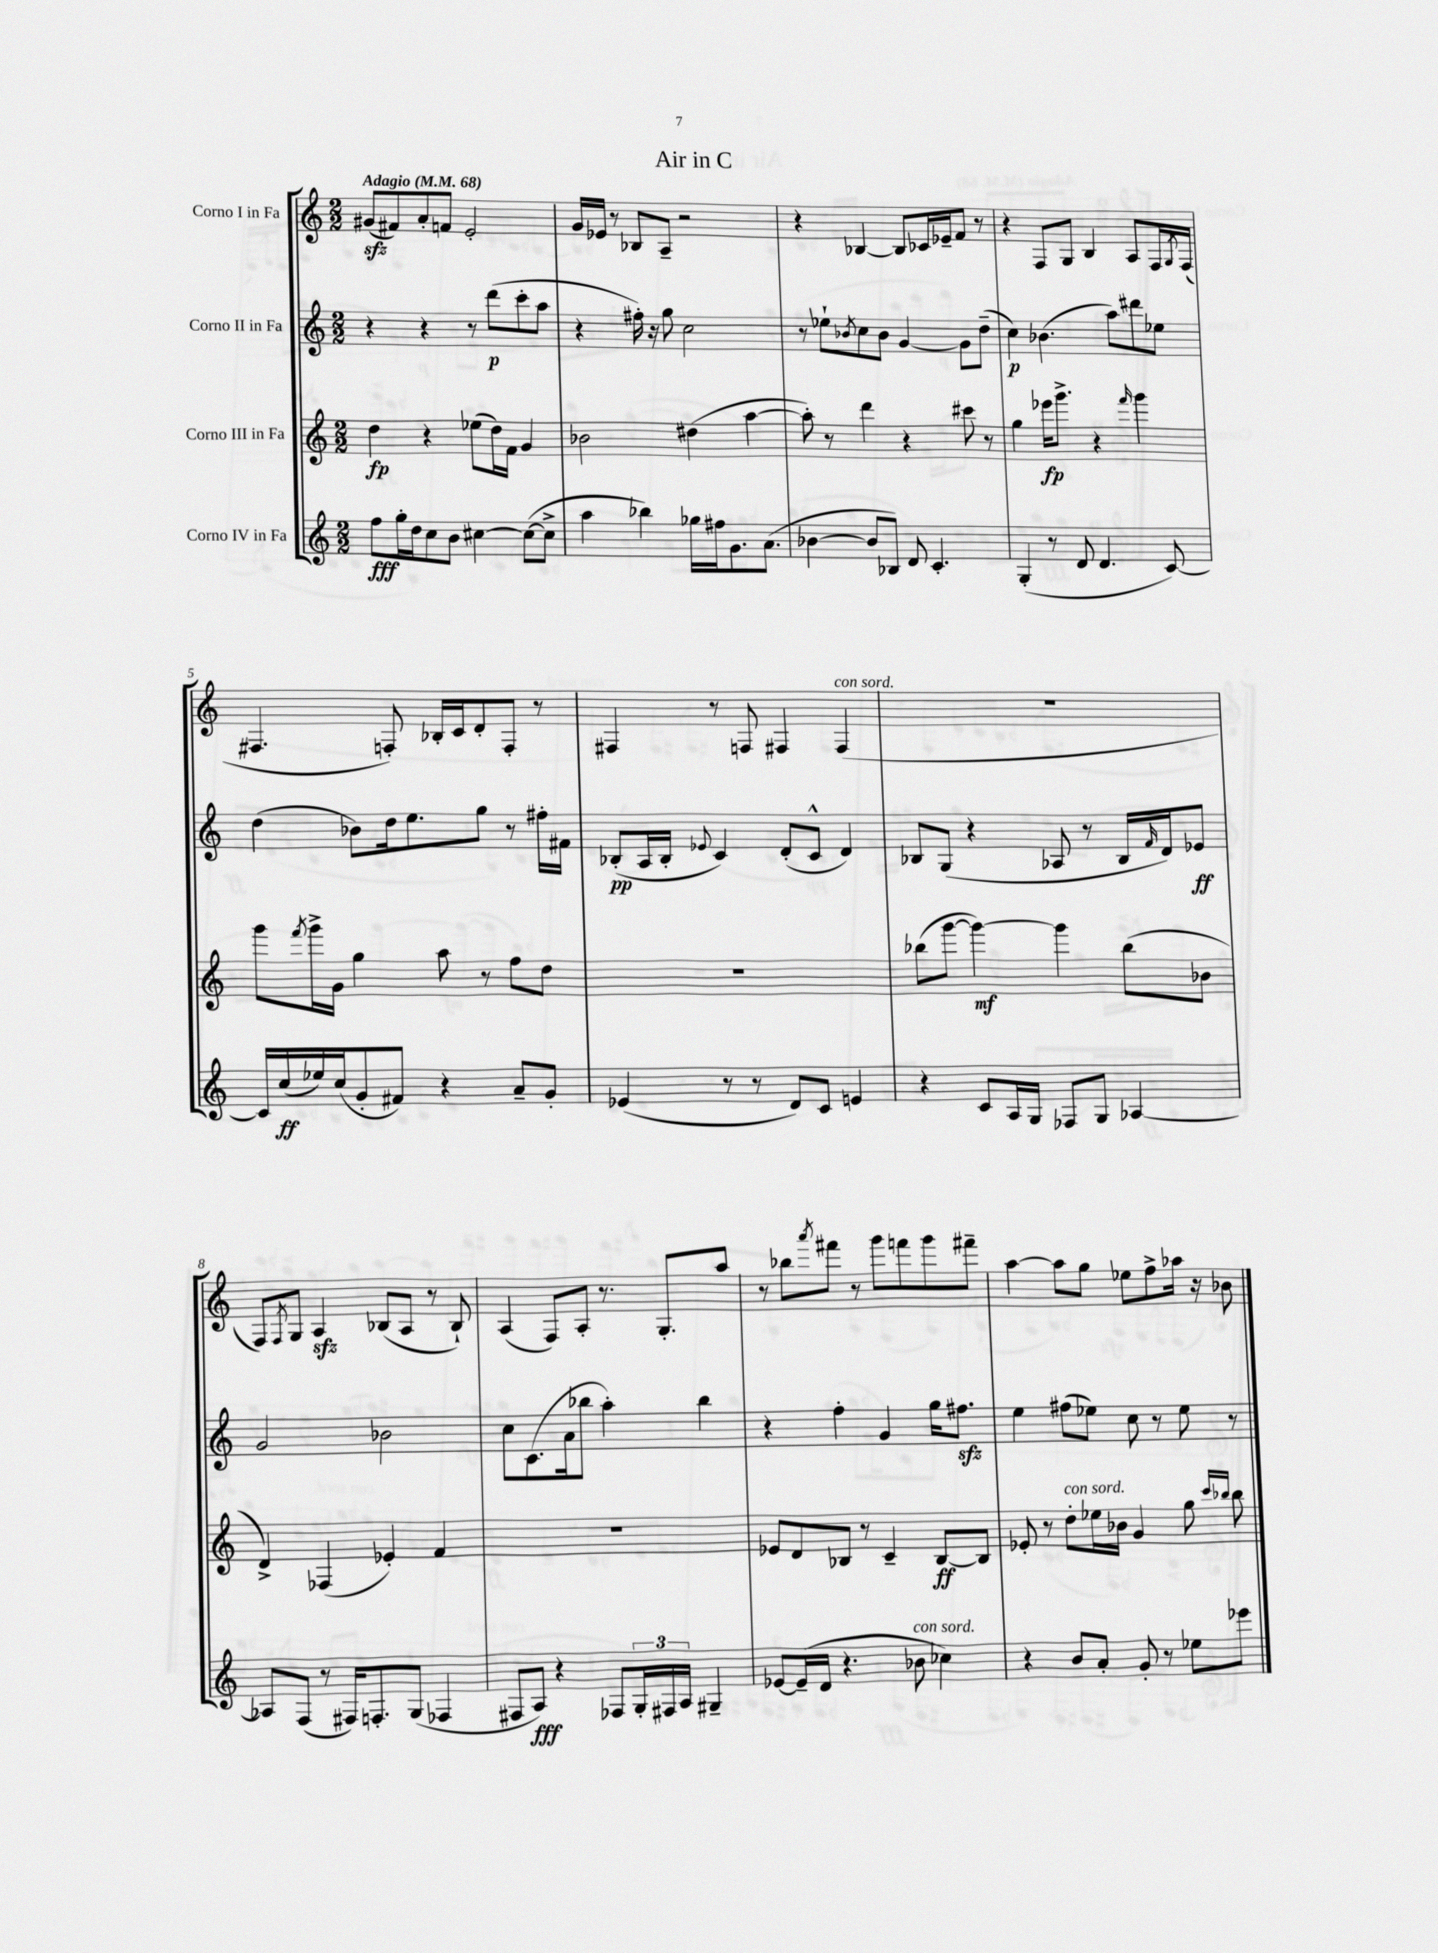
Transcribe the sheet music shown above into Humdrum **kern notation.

**kern	**kern	**kern	**kern
*staff4	*staff3	*staff2	*staff1
*clefG2	*clefG2	*clefG2	*clefG2
*k[]	*k[]	*k[]	*k[]
*M2/2	*M2/2	*M2/2	*M2/2
*MM68	*MM68	*MM68	*MM68
8ff\L	4dd\	4r	(8g#/L
16gg'\L	.	.	8f#/)
16dd\J	.	.	.
8cc\	4r	4r	8a'/
8b\J	.	.	8f/J
[4cc#\	(8ee-\L	8r	2e'/
.	16dd\L)	(8ddd\L	.
.	16f\JJ	.	.
(8cc#\_L	4g/	8ccc'\	.
8cc#^\]J	.	8aa\J	.
=	=	=	=
4aa\	2b-\	4r	16g/LL
.	.	.	16e-/JJ
.	.	.	8r
4bb-\)	.	16ff#'\)	8B-/L
.	.	16r	.
.	.	8gg\	8A~/J
16gg-\LL	(4dd#\	2cc\	2r
16ff#\J	.	.	.
8.g\	.	.	.
.	[4aa\	.	.
(8.a\J	.	.	.
=	=	=	=
[4b-\	8aa'\])	8r	4r
.	8r	8ee-`\L	.
.	.	8qb-/	.
8b-/]L	4ddd\	8cc\	[4B-/
8B-/J)	.	8b-\J	.
8d/	4r	[4g/	8B-/]L
4.c'/	.	.	16c-/L
.	.	.	16e-~/J
.	8ccc#\	8g\]L	8f/J
.	8r	(8dd~\J	8r
=	=	=	=
(4G'/	4gg\	4cc\)	4r
8r	16eee-\LK	(4.b-\	8F/L
.	8.ggg^\J	.	.
8d/	.	.	8G/J
4.d/	4r	.	4B/
.	.	8aa\L)	.
.	16qqfff/	.	.
.	4ggg\	8ddd#\	8A/L
[8c/)	.	8ee-\J	16F/L
.	.	.	8qG/
.	.	.	(16F/JJ
=	=	=	=
16c/]LL	8ggg\L	(4dd\	4.F#/
(16cc/	.	.	.
.	8qfff/	.	.
16ee-/)	16ggg^\L	.	.
(16cc/J	16g\JJ	.	.
8g'/	4gg\	8b-\L)	.
8f#/J)	.	16dd\k	8F'/)
.	.	8.ee\	.
4r	8aa\	.	16B-'/LL
.	.	.	16c/J
.	8r	8gg\J	8d'/
8a~/L	8ff\L	8r	8F'/J
8g'/J	8dd\J	16ff#'\LL	8r
.	.	16f#\JJ	.
=	=	=	=
(4e-/	1r	(8B-'/L	4F#/
.	.	16A/L	.
.	.	16B-'/JJ	.
.	.	8qqe-/	.
8r	.	4c/)	8r
8r	.	.	8F/
8d/L)	.	(8d'/L	4F#/
8c/J	.	8c^^/J	.
4e/	.	4d/)	(4F#/
=	=	=	=
4r	(8bb-\L	8B-/L	1r
.	[8ggg\J	(8G/J	.
8c/L	4ggg\_)	4r	.
16A/L	.	.	.
16G/JJ	.	.	.
8F-/L	4ggg\]	8A-/	.
8G/J	.	8r	.
[4A-/	(8bb-\L	16B-/LL	.
.	.	16qqf/	.
.	.	16d/J)	.
.	8b-\J	8e-/J	.
=	=	=	=
8A-/]L	4d^/)	2g/	8F/L)
.	.	.	8qF/
(8F/J	.	.	8G/J
8r	(4F-/	.	4A/
16F#/LK)	.	.	.
8.F'/	.	.	.
.	4e-'/)	2b-\	(8B-/L
(8G/J	.	.	8A/J
4F-/	4f/	.	8r
.	.	.	8B-`/)
=	=	=	=
8F#/L	1r	8cc\L	(4A/
8A/J)	.	(8.c\	.
4r	.	.	8F/L)
.	.	16a\k	.
.	.	8bb-\J	8A'/J
8F-/L	.	4aa'\)	8.r
24G'/L	.	.	.
24F#/	.	.	.
.	.	.	8.G'/L
24A/JJ	.	.	.
4G#~/	.	4bb-\	.
.	.	.	8aa/J
=	=	=	=
[8e-/L	8e-/L	4r	8r
(16e-~/]L	8d/	.	8bb-\L
16d/JJ	.	.	.
.	.	.	8qaaa/
4.r	8B-/J	4ff'\	8fff#\J
.	8r	.	8r
.	4c~/	4g/	8ggg\L
8b-\	.	.	8fff\
4cc-\)	[8B-/L	16gg\LK	8ggg\
.	.	8.ff#\J	.
.	8B-/]J	.	8fff#~\J
=	=	=	=
4r	8e-'/	4ee\	[4aa\
.	8r	.	.
8b/L	8dd'\L	(8ff#\L	8aa\]L
8a'/J	16ee-\L	8ee-\J)	8gg\J
.	16b-\JJ	.	.
8g'/	4g/	8cc\	8ee-\L
8r	.	8r	8ff^\
8ee-\L	8gg\	8ee-\	16aa-\Jk
.	.	.	16r
.	16qqccc/LL	.	.
.	16qqbb-/JJ	.	.
8eee-\J	8bb-\	8r	8b-\
==	==	==	==
*-	*-	*-	*-
